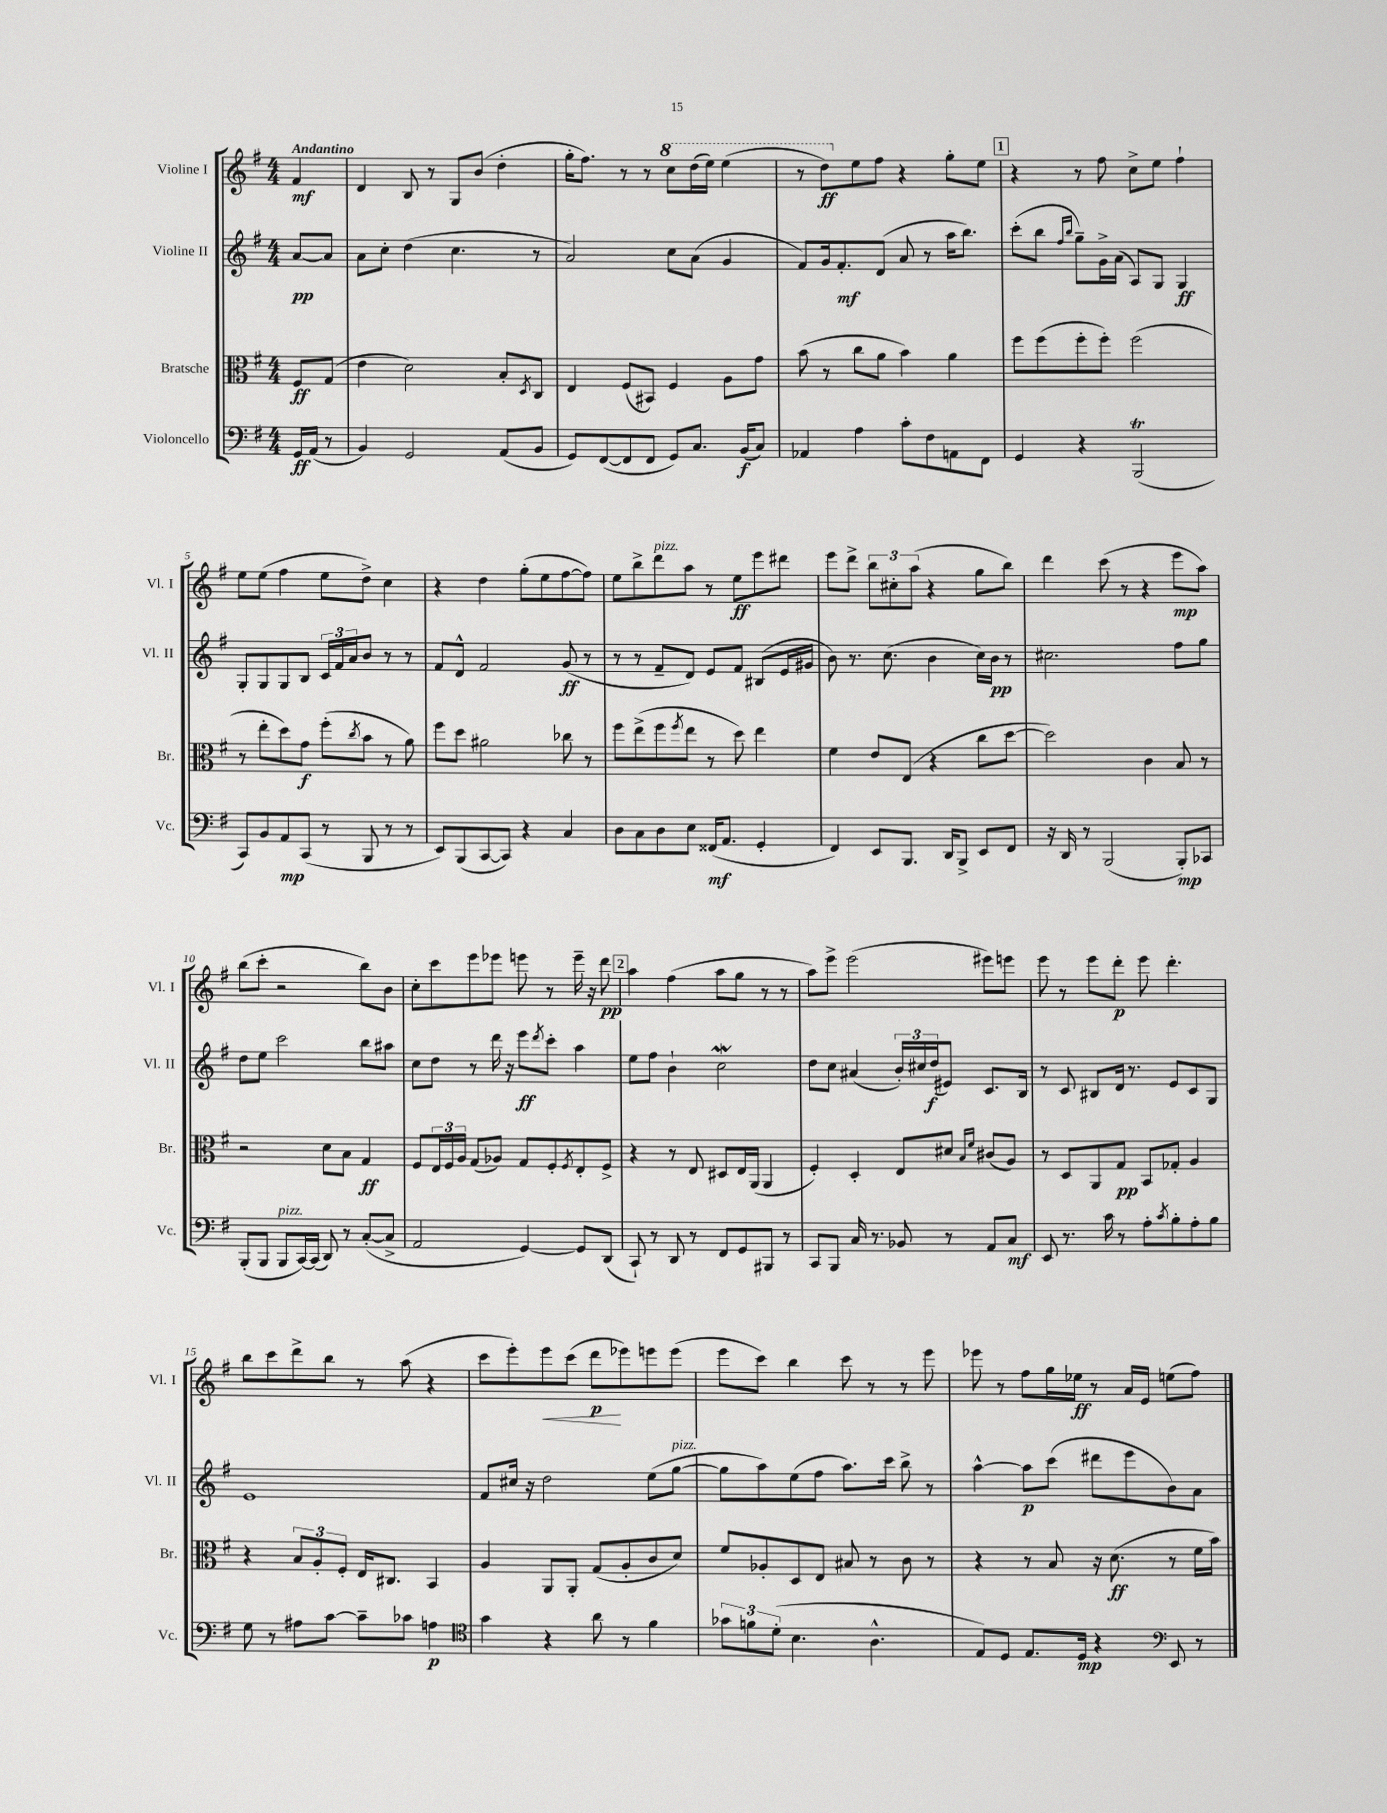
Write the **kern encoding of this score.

**kern	**dynam	**kern	**dynam	**kern	**dynam	**kern	**dynam
*part4	*part4	*part3	*part3	*part2	*part2	*part1	*part1
*staff4	*staff4	*staff3	*staff3	*staff2	*staff2	*staff1	*staff1
*I"Violoncello	*	*I"Bratsche	*	*I"Violine II	*	*I"Violine I	*
*I'Vc.	*	*I'Br.	*	*I'Vl. II	*	*I'Vl. I	*
*clefF4	*	*clefC3	*	*clefG2	*	*clefG2	*
*k[f#]	*	*k[f#]	*	*k[f#]	*	*k[f#]	*
*M4/4	*	*M4/4	*	*M4/4	*	*M4/4	*
=	=	=	=	=	=	=	=
!	!	!	!	!	!	!LO:TX:a:B:t=Andantino	!
16GG/LL	ff	8F#/L	ff	[8a/L	pp	4f#/	mf
(16AA/JJ	.	.	.	.	.	.	.
8r	.	(8G/J	.	8a/J]	.	.	.
=1	=1	=1	=1	=1	=1	=1	=1
4BB/)	.	4e\	.	8a\L	.	4d/	.
.	.	.	.	8cc'\J	.	.	.
2GG/	.	2d\)	.	(4dd\	.	8B/	.
.	.	.	.	.	.	8r	.
.	.	.	.	4.cc\	.	8G/L	.
.	.	.	.	.	.	(8b/J	.
(8AA/L	.	8B'/L	.	.	.	4dd'\	.
.	.	8qD/	.	.	.	.	.
8BB/J	.	8C/J	.	8r	.	.	.
=2	=2	=2	=2	=2	=2	=2	=2
8GG/L)	.	4E/	.	2a/)	.	16gg'\KL	.
.	.	.	.	.	.	8.ff#\J)	.
([8FF#/	.	.	.	.	.	.	.
8FF#/]	.	(8F#/L	.	.	.	8r	.
8FF#/J	.	8BB#X/J)	.	.	.	8r	.
*	*	*	*	*	*	*8va	*
8GG/L)	.	4F#/	.	8cc\L	.	8ccc\L	.
8.C/J	.	.	.	(8a\J	.	(16ddd\L	.
.	.	.	.	.	.	16eee\JJ)	.
.	.	8A\L	.	4g/	.	(4eee\	.
(16BB/KL	f	.	.	.	.	.	.
8C/J)	.	8g\J	.	.	.	.	.
=3	=3	=3	=3	=3	=3	=3	=3
4AA-X/	.	(8b\	.	8f#/L)	.	8r	.
.	.	8r	.	16g/k	.	8ddd\L)	ff
.	.	.	.	8.f#'/	mf	.	.
*	*	*	*	*	*	*X8va	*
4A\	.	8cc\L	.	.	.	8ee\	.
.	.	8a\J	.	(8d/J	.	8ff#\J	.
8c'\L	.	4b\)	.	8a/	.	4r	.
8F#\	.	.	.	8r	.	.	.
8AAn\	.	4a\	.	16aa\KL	.	8gg'\L	.
.	.	.	.	8.bb\J)	.	.	.
8FF#\J	.	.	.	.	.	8ee\J	.
!!LO:REH:place=s1:t=1
=4	=4	=4	=4	=4	=4	=4	=4
4GG/	.	8ff#\L	.	(8ccc'\L	.	4r	.
.	.	(8ff#\	.	8bb\J	.	.	.
.	.	.	.	16qqff#/LL	.	.	.
.	.	.	.	16qqbb/JJ	.	.	.
4r	.	8ff#'\	.	8gg~\L)	.	8r	.
.	.	8ff#'\J)	.	16g^\L	.	8ff#\	.
.	.	.	.	(16a\JJ	.	.	.
(2BBBt/	.	(2ff#\	.	8A/L)	.	8cc^\L	.
.	.	.	.	8G/J	.	8ee\J	.
.	.	.	.	4G/	ff	4ff#`\	.
!!LO:LB:g=z
=5	=5	=5	=5	=5	=5	=5	=5
8CC/L)	.	8r	.	8G'/L	.	8ee\L	.
8BB/	.	8ee'\L	.	8G/	.	(8ee\J	.
8AA/	mp	8dd\)	.	8G/	.	4ff#\	.
(8CC/J	.	8g\J	f	8B/J	.	.	.
8r	.	(8ff#'\L	.	24c/LL	.	8ee\L	.
.	.	.	.	24f#/	.	.	.
.	.	.	.	24a/J	.	.	.
.	.	8qcc/	.	.	.	.	.
8BBB/	.	8b\J	.	8b/J	.	8dd^\J)	.
8r	.	8r	.	8r	.	4cc\	.
8r	.	8a\)	.	8r	.	.	.
=6	=6	=6	=6	=6	=6	=6	=6
8EE/L)	.	8ff#\L	.	8f#/L	.	4r	.
(8BBB/	.	8dd\J	.	8d^^/J	.	.	.
[8CC/	.	2a#X\	.	2f#/	.	4dd\	.
8CC/J])	.	.	.	.	.	.	.
4r	.	.	.	.	.	(8gg'\L	.
.	.	.	.	.	.	8ee\	.
4C/	.	8cc-X\	.	(8g/	ff	[8ff#\	.
.	.	8r	.	8r	.	8ff#\J])	.
=7	=7	=7	=7	=7	=7	=7	=7
8D\L	.	8ff#\L	.	8r	.	8ee\L	.
8C\	.	(8ee^\	.	8r	.	8bb^\	.
!	!	!	!	!	!	!LO:TX:a:i:t=pizz.	!
8D\	.	8ff#\	.	8f#~/L	.	8ddd\	.
.	.	8qff#/	.	.	.	.	.
8E\J	.	8ee\J	.	8d/J)	.	8aa\J	.
(16FF##X/KL	mf	8r	.	8e/L	.	8r	.
8.AA/J	.	.	.	.	.	.	.
.	.	8dd\)	.	8f#/J	.	8ee\L	ff
4GG'/	.	4ee\	.	(8B#X/L	.	8eee\	.
.	.	.	.	16e/L	.	8ddd#X\J	.
.	.	.	.	16g#X/JJ	.	.	.
=8	=8	=8	=8	=8	=8	=8	=8
4FF#/)	.	4f#\	.	8b\)	.	8eee\L	.
.	.	.	.	8.r	.	8ddd^\J	.
8EE/L	.	8e/L	.	.	.	12bb\L	.
.	.	.	.	(8.cc\	.	.	.
.	.	.	.	.	.	12cc#X'\	.
8.BBB/J	.	(8E/J	.	.	.	.	.
.	.	.	.	.	.	(12aa\J	.
.	.	4r	.	4b\	.	4r	.
16DD/KL	.	.	.	.	.	.	.
8BBB^/J	.	.	.	.	.	.	.
8EE/L	.	8cc\L	.	16cc\LL)	.	8gg\L	.
.	.	.	.	16b\JJ	pp	.	.
8FF#/J	.	[8dd\J	.	8r	.	8bb\J)	.
=9	=9	=9	=9	=9	=9	=9	=9
16r	.	2dd\])	.	2.cc#X\	.	4ddd\	.
16DD/	.	.	.	.	.	.	.
8r	.	.	.	.	.	.	.
(2BBB/	.	.	.	.	.	(8ccc\	.
.	.	.	.	.	.	8r	.
.	.	4c\	.	.	.	4r	.
8BBB'/L)	mp	8B/	.	8ff#\L	.	8eee\L	mp
8CC-X/J	.	8r	.	8gg\J	.	8aa\J)	.
!!LO:LB:g=z
=10	=10	=10	=10	=10	=10	=10	=10
(8BBB'/L	.	2r	.	8dd\L	.	(8bb\L	.
8BBB/J	.	.	.	8ee\J	.	8ccc'\J	.
!LO:TX:a:i:t=pizz.	!	!	!	!	!	!	!
8BBB/L	.	.	.	2ccc\	.	2r	.
[16CC/L)	.	.	.	.	.	.	.
(16CC/JJ]	.	.	.	.	.	.	.
8DD/)	.	8d\L	.	.	.	.	.
8r	.	8B\J	.	.	.	.	.
([8C'/L	.	4G/	ff	8bb\L	.	8bb\L)	.
8C^/J]	.	.	.	8aa#X\J	.	8b\J	.
=11	=11	=11	=11	=11	=11	=11	=11
2AA/	.	8F#/L	.	8cc\L	.	8cc'\L	.
.	.	24E/L	.	8dd\J	.	8ccc\	.
.	.	24F#/	.	.	.	.	.
.	.	24A/JJ	.	.	.	.	.
.	.	(8G/L	.	8r	.	8eee\	.
.	.	8A-X/J)	.	16ddd\	.	8eee-X\J	.
.	.	.	.	16r	.	.	.
[4GG/)	.	8G/L	.	8eee\L	ff	8eeen\	.
.	.	.	.	8qddd/	.	.	.
.	.	8F#'/	.	8ccc'\J	.	8r	.
.	.	8qF#/	.	.	.	.	.
8GG/L]	.	8E'/	.	4aa\	.	16eee~\	.
.	.	.	.	.	.	16r	.
(8DD/J	.	8F#^/J	.	.	.	8ddd\	pp
!!LO:REH:place=s1:t=2
=12	=12	=12	=12	=12	=12	=12	=12
8CC`/)	.	4r	.	8ee\L	.	4aa\	.
8r	.	.	.	8ff#\J	.	.	.
8DD/	.	8r	.	4b`\	.	(4ff#\	.
8r	.	8E/	.	.	.	.	.
8FF#/L	.	8D#X/L	.	2ccw\	.	8aa\L	.
8GG/	.	16E/L	.	.	.	8gg\J	.
.	.	(16AA/JJ	.	.	.	.	.
8BBB#X/J	.	4AA/	.	.	.	8r	.
8r	.	.	.	.	.	8r	.
=13	=13	=13	=13	=13	=13	=13	=13
8CC/L	.	4F#'/)	.	8dd\L	.	8aa\L)	.
8BBB/J	.	.	.	8cc\J	.	8eee^\J	.
16C/	.	4D'/	.	(4a#X/	.	(2eee\	.
8.r	.	.	.	.	.	.	.
8BB-X/	.	8E/L	.	24b'/LL)	.	.	.
.	.	.	.	24cc#X/	.	.	.
.	.	.	.	(24dd/J	f	.	.
8r	.	8d#X/J	.	8e#X/J)	.	.	.
.	.	16qqB/LL	.	.	.	.	.
.	.	16qqf#/JJ	.	.	.	.	.
8AA/L	.	(8c#X/L	.	8.c/L	.	8eee#X\L)	.
8C/J	mf	8A/J)	.	.	.	8eeen\J	.
.	.	.	.	16B/Jk	.	.	.
=14	=14	=14	=14	=14	=14	=14	=14
8EE/	.	8r	.	8r	.	8eee\	.
8.r	.	8D/L	.	8c/	.	8r	.
.	.	8AA/	.	8B#X/L	.	8eee\L	.
16c\	.	.	.	.	.	.	.
8r	.	8G/J	pp	16d/Jk	.	8ddd'\J	p
.	.	.	.	8.r	.	.	.
8A'\L	.	8BB/L	.	.	.	8eee\	.
8qc/	.	.	.	.	.	.	.
8B'\	.	8G-X'/J	.	8e/L	.	4.ddd'\	.
8A'\	.	4A/	.	8c/	.	.	.
8B\J	.	.	.	8G/J	.	.	.
!!LO:LB:g=z
=15	=15	=15	=15	=15	=15	=15	=15
8G\	.	4r	.	1e	.	8bb\L	.
8r	.	.	.	.	.	8ccc\	.
8A#X\L	.	12B/L	.	.	.	8ddd^\	.
.	.	12A'/	.	.	.	.	.
[8c\J	.	.	.	.	.	8bb\J	.
.	.	12F#'/J	.	.	.	.	.
8c~\L]	.	16E/KL	.	.	.	8r	.
.	.	8.C#X/J	.	.	.	.	.
8c-X\J	.	.	.	.	.	(8aa\	.
4An\	p	4BB/	.	.	.	4r	.
=16	=16	=16	=16	=16	=16	=16	=16
*clefC4	*	*	*	*	*	*	*
4g\	.	4A/	.	8f#/L	.	8ccc\L	.
.	.	.	.	16cc#X/Jk	.	8eee'\)	.
.	.	.	.	16r	.	.	.
!	!	!	!	!	!	!	!LO:HP:b
4r	.	8AA/L	.	2dd\	.	8eee\	<
.	.	8AA'/J	.	.	.	(8ccc\J	.
8a\	.	(8G/L	.	.	.	8ddd\L	p
8r	.	8A'/	.	.	.	8eee-X\)	[
4f#\	.	8c/	.	(8ee\L	.	8eeen\	.
!	!	!	!	!LO:TX:a:i:t=pizz.	!	!	!
.	.	8d/J)	.	[8gg\J	.	(8eee\J	.
=17	=17	=17	=17	=17	=17	=17	=17
12g-X\L	.	8f#/L	.	8gg\L]	.	8eee\L	.
12fn\	.	.	.	.	.	.	.
.	.	8A-X'/	.	8aa\)	.	8ccc\J)	.
(12d'\J	.	.	.	.	.	.	.
4.B\	.	8D/	.	(8ee\	.	4bb\	.
.	.	8E/J	.	8ff#\J	.	.	.
.	.	8B#X/	.	8.aa\L)	.	8ccc\	.
4.A^^\	.	8r	.	.	.	8r	.
.	.	.	.	16ccc\Jk	.	.	.
.	.	8c\	.	8bb^\	.	8r	.
.	.	8r	.	8r	.	8eee\	.
=18	=18	=18	=18	=18	=18	=18	=18
8E/L)	.	4r	.	[4aa^^\	.	8eee-X\	.
8D/J	.	.	.	.	.	8r	.
8.E/L	.	8r	.	8aa\L]	p	8ff#\L	.
.	.	8B/	.	(8ccc\J	.	16gg\L	.
16D/Jk	mp	.	.	.	.	16ee-X\JJ	ff
4r	.	16r	.	8ddd#X\L	.	8r	.
.	.	(8.d\	ff	.	.	.	.
.	.	.	.	8eee\	.	16a/LL	.
.	.	.	.	.	.	16e/JJ	.
*clefF4	*	*	*	*	*	*	*
8EE/	.	8r	.	8b\)	.	(8een\L	.
8r	.	16f#\LL	.	8a\J	.	8ff#\J)	.
.	.	16b\JJ)	.	.	.	.	.
==	==	==	==	==	==	==	==
*-	*-	*-	*-	*-	*-	*-	*-
